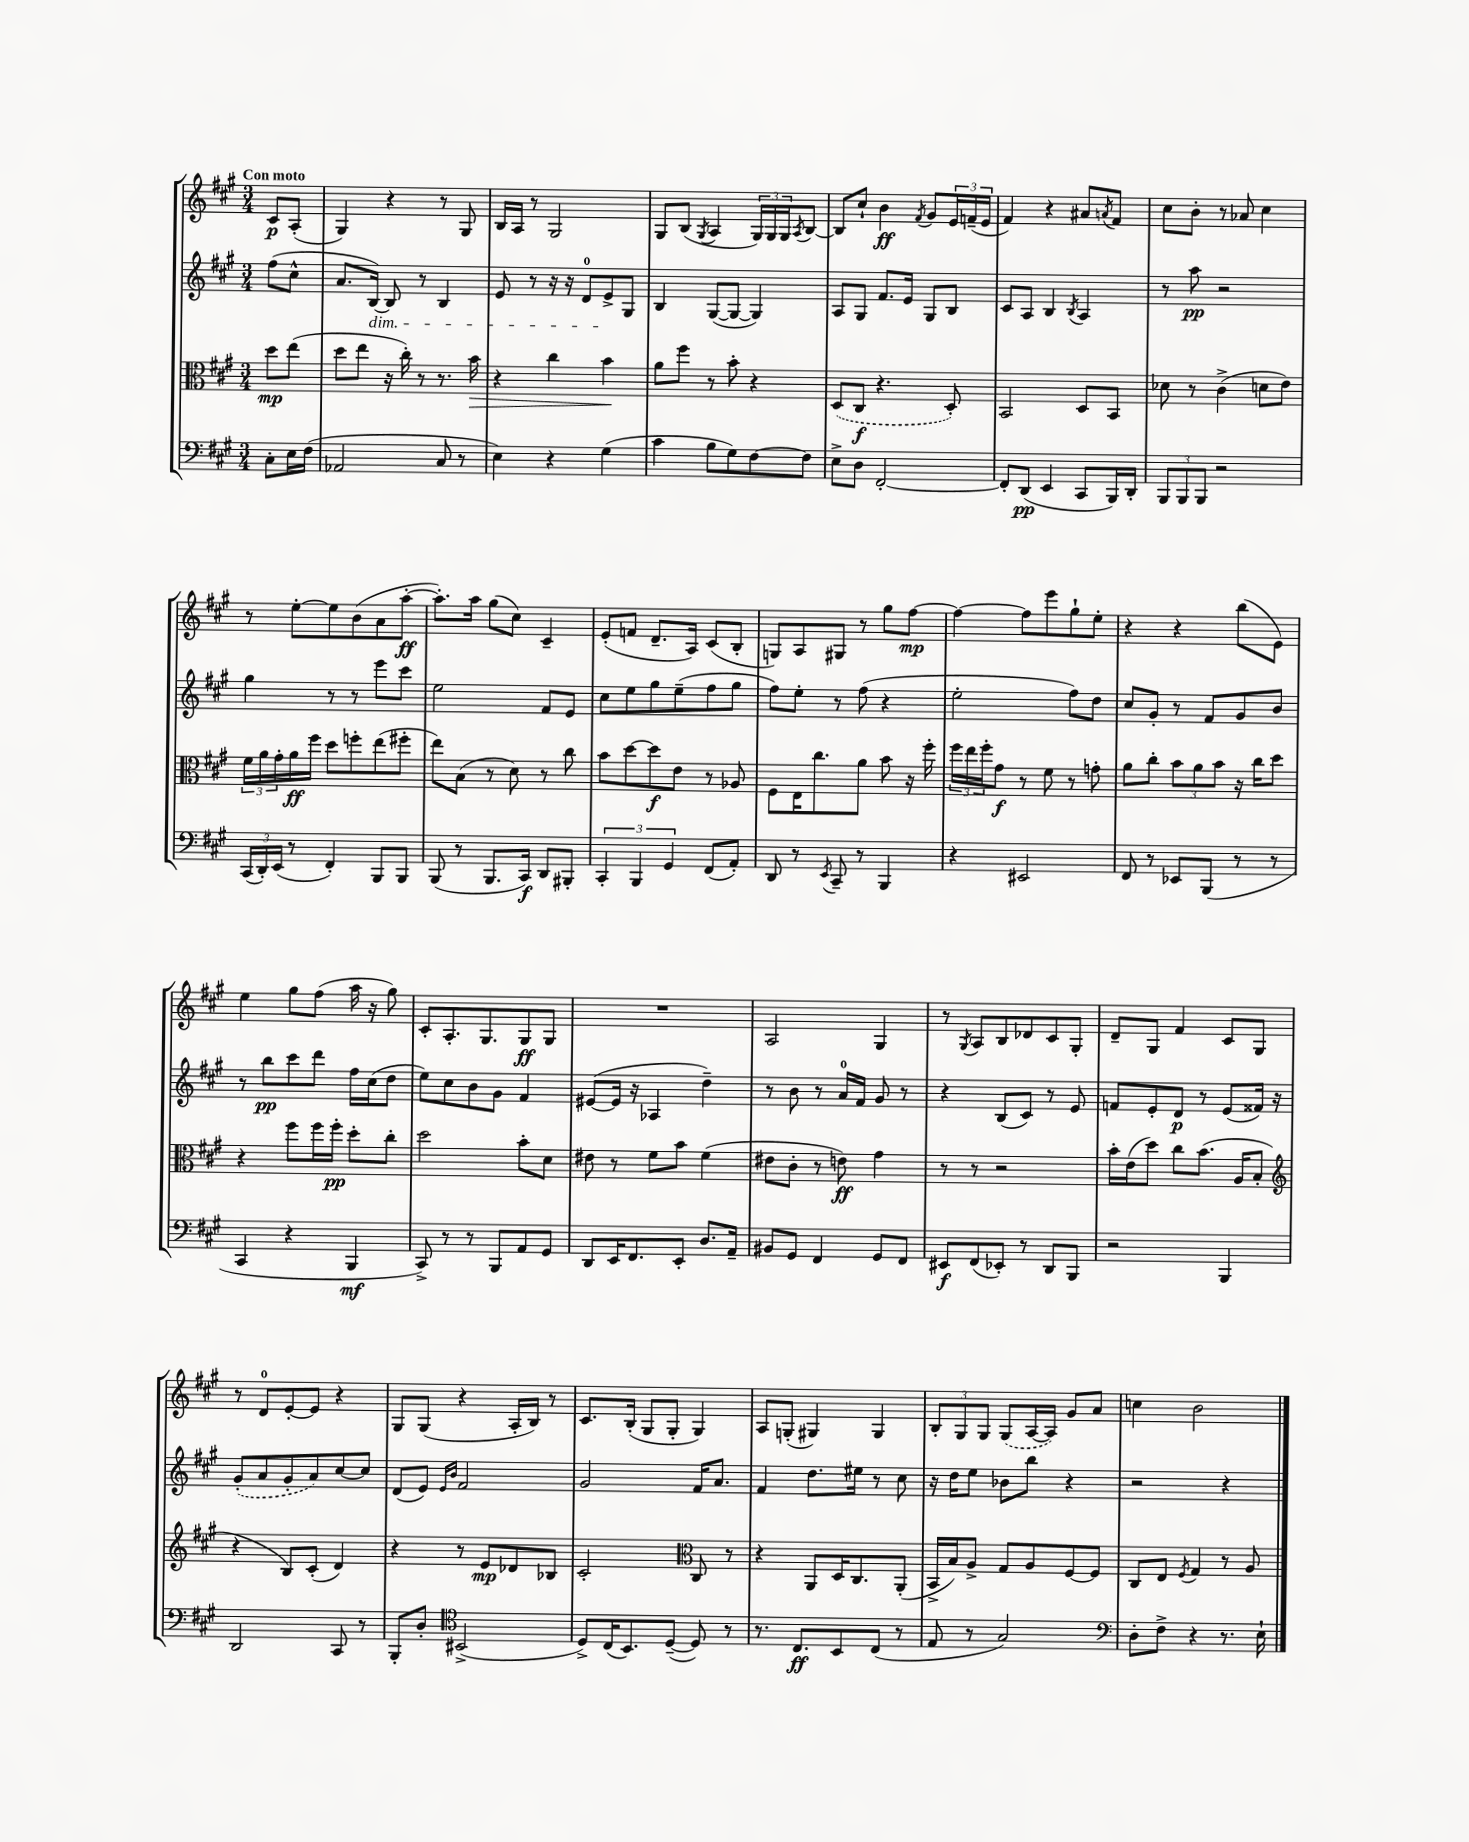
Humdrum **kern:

**kern	**kern	**kern	**kern
*staff4	*staff3	*staff2	*staff1
*clefF4	*clefC3	*clefG2	*clefG2
*k[f#c#g#]	*k[f#c#g#]	*k[f#c#g#]	*k[f#c#g#]
*M3/4	*M3/4	*M3/4	*M3/4
8C#'	8dd	(8ff#	8c#
16E	(8ee	8cc#^^	(8A'
(16F#	.	.	.
=	=	=	=
2AA-	8dd	8.a	4G#)
.	8ee	.	.
.	.	[16B)	.
.	16r	8B]	4r
.	16cc#')	.	.
.	8r	8r	.
8C#	8.r	4B	8r
8r	.	.	8G#
.	16b	.	.
=	=	=	=
4E)	4r	8e	16B
.	.	.	16A
.	.	8r	8r
4r	4cc#	16r	2G#
.	.	16r	.
.	.	8d	.
(4G#	4b	8e^	.
.	.	8G#	.
=	=	=	=
4c#	8a	4B	8G#
.	8ff#	.	(8B
.	.	.	8qG#
8B	8r	([8G#	4A
8G#)	8b'	8G#_	.
[8F#	4r	4G#])	24G#)
.	.	.	24G#
.	.	.	24G#
.	.	.	8qA
8F#]	.	.	[8B
=	=	=	=
8E^	(8D	8A	8B]
8D	8C#	8G#	8cc#`
[2FF#'	4.r	8.f#	4b
.	.	16e	.
.	.	.	8qf#
.	.	8G#	8g#
.	8D')	8B	24e
.	.	.	(24f~
.	.	.	24e
=	=	=	=
8FF#']	2BB	8c#	4f#)
(8DD	.	8A	.
4EE	.	4B	4r
.	.	8qB	.
8CC#	8D	4A	8a#
.	.	.	8qa
16BBB)	8BB	.	8f#
16DD'	.	.	.
=	=	=	=
12BBB	8d-	8r	8cc#
12BBB	.	.	.
.	8r	8aa	8b'
12BBB	.	.	.
2r	(4c#^	2r	8r
.	.	.	8a-
.	8d	.	4cc#
.	8e)	.	.
=	=	=	=
(24CC#	24f#	4gg#	8r
24DD')	24a	.	.
(24EE	24g#'	.	.
8r	16a	.	[8ee'
.	16ff#	.	.
4FF#')	8dd	8r	8ee]
.	8ff'	8r	(8b
8BBB	(8ee	8eee	8a
8BBB	8ff#'	8ccc#	[8aa'
=	=	=	=
(8BBB	8ee)	2ee	8.aa'])
8r	(8B	.	.
.	.	.	16aa
8.BBB	8r	.	(8gg#
.	8d)	.	8cc#)
16CC#)	.	.	.
8DD	8r	8f#	4c#~
8BBB#'	8cc#	8e	.
=	=	=	=
6CC#'	8b	8cc#	(8e'
.	[8dd	8ee	8f
6BBB	.	.	.
.	8dd]	8gg#	8.d~
6GG#	.	.	.
.	8e	(8ee~	.
.	.	.	16A)
(8FF#	8r	8ff#	(8c#
8AA')	8A-	8gg#	8B'
=	=	=	=
8DD	8F#	8ff#)	8G)
8r	16E	8ee'	8A
.	8.cc#	.	.
8qEE	.	.	.
8CC#~	.	8r	8G#
8r	8a	(8ff#	8r
4BBB	8b	4r	8gg#
.	16r	.	[8ff#
.	16ff#'	.	.
=	=	=	=
4r	24ff#	2ee'	4ff#_
.	24ee	.	.
.	24ff#'	.	.
.	8g#	.	.
2EE#	8r	.	8ff#]
.	8f#	.	8eee
.	8r	8ff#)	8gg#`
.	8g'	8dd	8ee'
=	=	=	=
8FF#	8a	8cc#	4r
8r	8cc#'	8g#'	.
8EE-	12b	8r	4r
.	12a	.	.
(8BBB	.	8f#	.
.	12b	.	.
8r	16r	8g#	(8bb
.	16cc#	.	.
8r	8dd	8b	8e)
=	=	=	=
4CC#	4r	8r	4ee
.	.	8bb	.
4r	8ff#	8ccc#	8gg#
.	16ff#	8ddd	(8ff#
.	16ff#'	.	.
4BBB	8dd'	16ff#	16aa
.	.	(16cc#	16r
.	8cc#'	8dd	8gg#)
=	=	=	=
8CC#^)	2dd	8ee)	8c#'
8r	.	8cc#	8.A'
8r	.	8b	.
.	.	.	8.G#
8BBB	.	8g#	.
8AA	8b'	4f#	8G#
8GG#	8d	.	8G#
=	=	=	=
8DD	8e#	([8e#	2.r
16EE	8r	16e#]	.
8.FF#	.	16r	.
.	8f#	4A-	.
8EE'	8b	.	.
8.D	(4f#	4dd~)	.
16AA~	.	.	.
=	=	=	=
8BB#	8e#	8r	2A
8GG#	8c#'	8b	.
4FF#	8r	8r	.
.	8e)	16a	.
.	.	16f#	.
8GG#	4g#	8g#	4G#
8FF#	.	8r	.
=	=	=	=
8EE#	8r	4r	8r
.	.	.	8qG#
(8FF#	8r	.	8A
8EE-')	2r	(8B	8B
8r	.	8c#)	8d-
8DD	.	8r	8c#
8BBB	.	8e	8G#'
=	=	=	=
2r	16b'	8f	8d~
.	(16e	.	.
.	8dd)	8e'	8G#
.	8cc#	8d	4f#
.	(8.b	8r	.
4BBB	.	(8e	8c#
.	16A	.	.
.	8B'	16f##)	8G#
.	.	16r	.
=	=	=	=
*	*clefG2	*	*
2DD	4r	(8g#'	8r
.	.	8a	8d
.	8B)	8g#'	[8e'
.	(8c#'	8a)	8e]
8CC#	4d)	[8cc#	4r
8r	.	8cc#]	.
=	=	=	=
8BBB'	4r	(8d	8G#
8D'	.	8e)	(8G#
*clefC4	*	*	*
.	.	16qqe	.
.	.	16qqb	.
(2BB#^	8r	2f#	4r
.	8e	.	.
.	8d-	.	16A'
.	.	.	16B)
.	8B-	.	8r
=	=	=	=
8D^)	2c#'	2g#	8.c#
(16C#	.	.	.
8.BB)	.	.	(16B'
.	.	.	8G#
([8D~	.	.	8G#'
*	*clefC3	*	*
8D])	8C#	16f#	4G#)
.	.	8.a	.
8r	8r	.	.
=	=	=	=
8.r	4r	4f#	8A
.	.	.	(8G'
8.C#	.	.	.
.	8AA	8.dd	4G#)
8BB	16D	.	.
.	8.C#	16ee#	.
(8C#	.	8r	4G#
8r	(8AA'	8cc#	.
=	=	=	=
8E	16BB^	16r	12B'
.	16B)	16dd	.
.	.	.	12G#
8r	8A^	8ee	.
.	.	.	12G#
2G#)	8G#	8b-	(8G#
.	8A	8bb	[16A
.	.	.	16A])
.	[8F#	4r	8g#
.	8F#]	.	8a
=	=	=	=
*clefF4	*	*	*
8D'	8C#	2r	4cc
8F#^	8E	.	.
.	8qF#	.	.
4r	4G#	.	2b
8.r	8r	4r	.
.	8A	.	.
16E`	.	.	.
==	==	==	==
*-	*-	*-	*-
